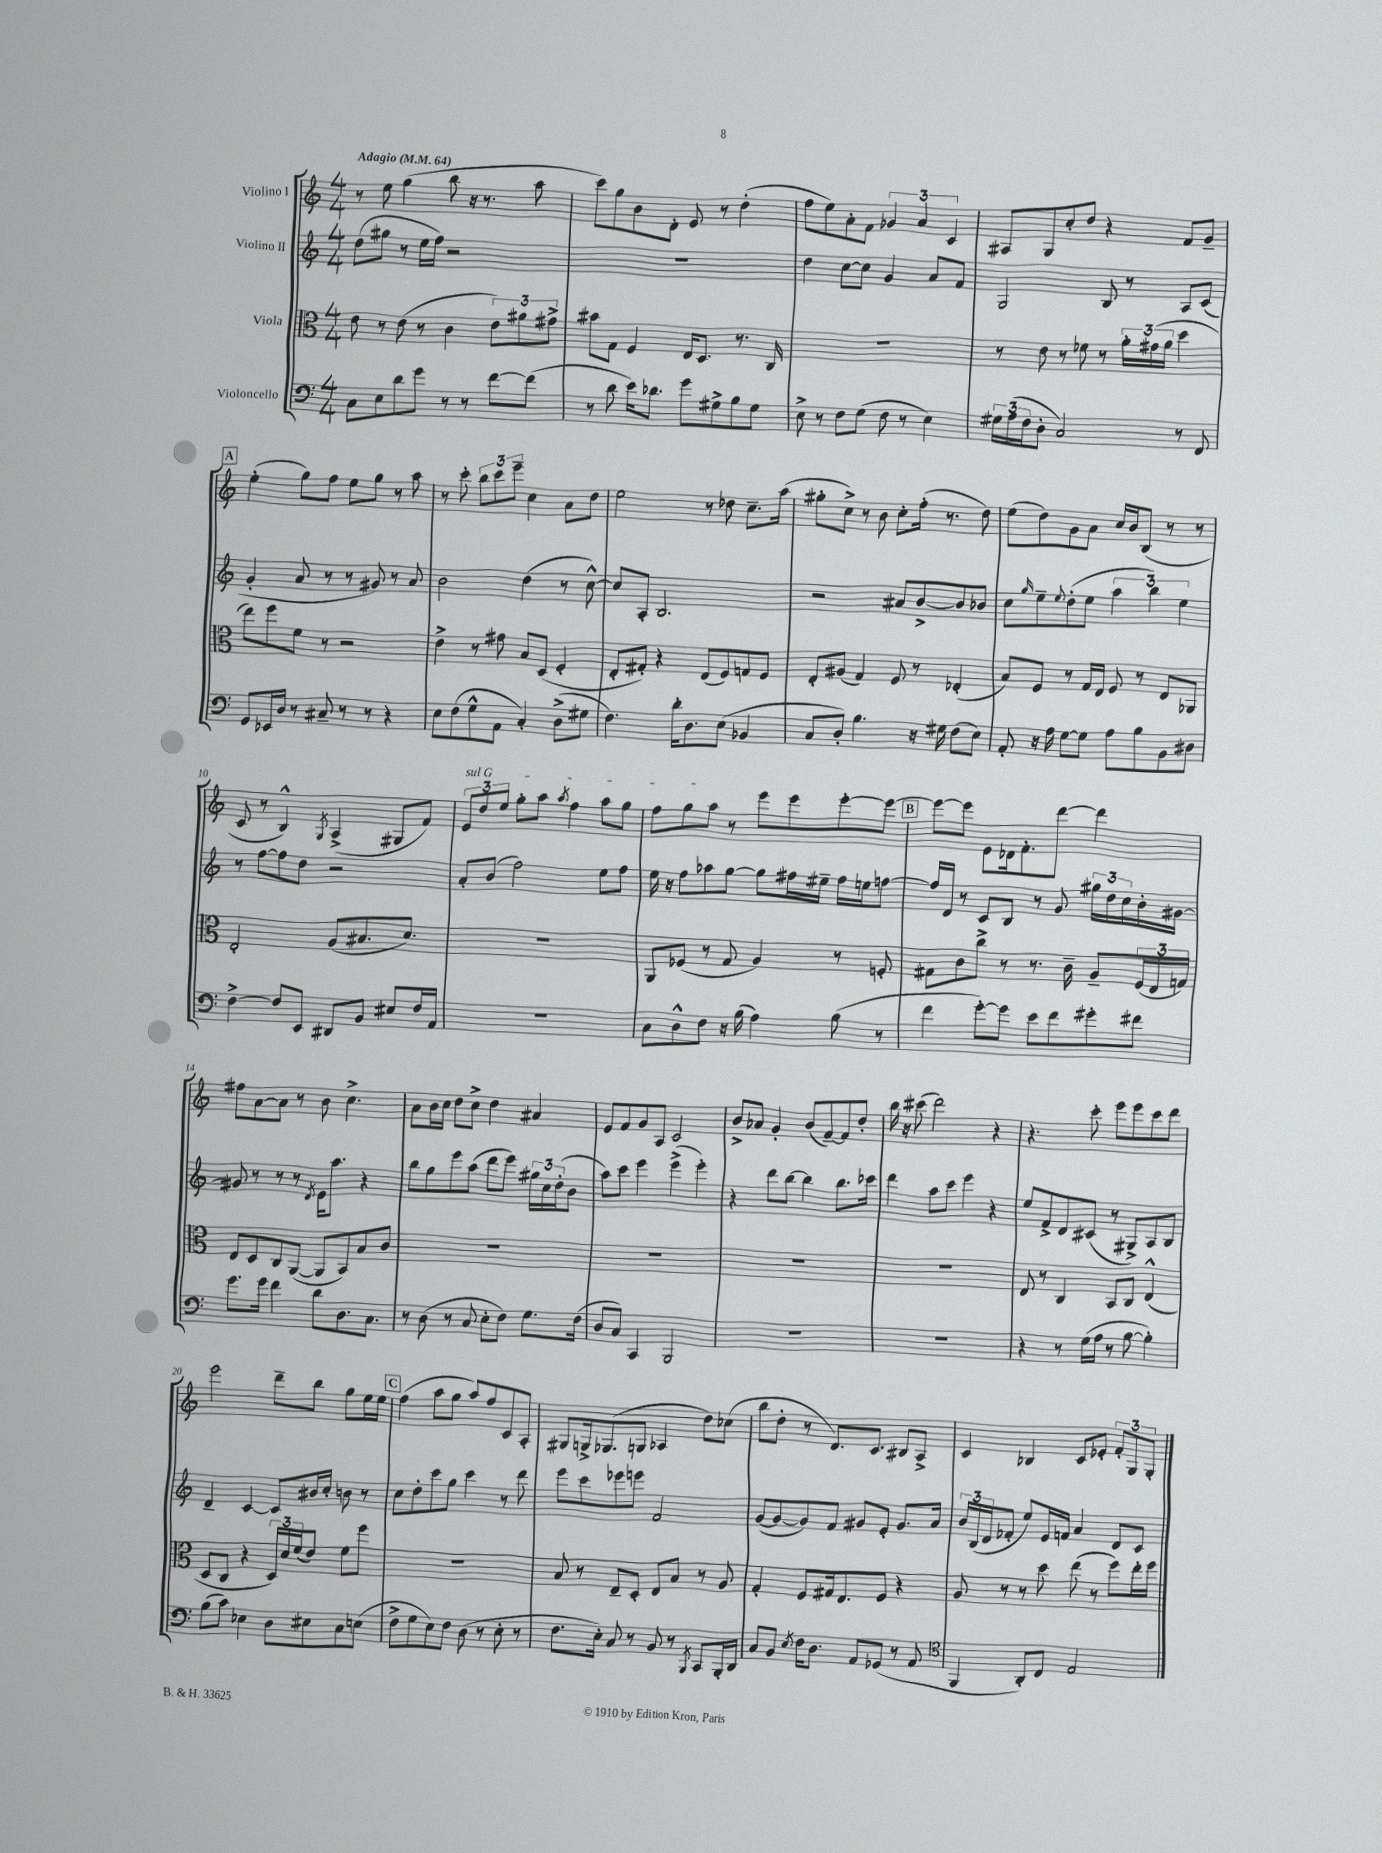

**kern	**kern	**kern	**kern
*staff4	*staff3	*staff2	*staff1
*clefF4	*clefC3	*clefG2	*clefG2
*k[]	*k[]	*k[]	*k[]
*M4/4	*M4/4	*M4/4	*M4/4
*MM64	*MM64	*MM64	*MM64
8C	8e	(8dd	8r
8E	8r	8gg#	8ee
8d	(8e	8r	(4gg
8g	8r	16ee	.
.	.	16ff)	.
8r	4c	2r	8bb
8r	.	.	16r
.	.	.	8.r
[8f	12e)	.	.
.	12a#	.	.
(8f]	.	.	8aa
.	12g#^	.	.
=	=	=	=
8r	8b#	1r	8ccc)
8d	8G	.	8gg
16e)	4F	.	8b
8.d-	.	.	.
.	.	.	8d'
8g	16E	.	8e
.	8.D	.	.
8G#^	.	.	8r
8B	8.r	.	(4dd'
8G#	.	.	.
.	16C	.	.
=	=	=	=
8E^	1r	4dd	8ff
8r	.	.	8ee)
8F	.	[8cc	8a'
(8G	.	8cc]	8f
8F	.	4g	6g-
8r	.	.	.
.	.	.	6a
4E)	.	8a	.
.	.	.	6c
.	.	8f	.
=	=	=	=
24G#	8r	2G	8A#
(24A	.	.	.
24F	.	.	.
8D'	8e	.	8G
2C)	8r	.	8cc'
.	8f-	.	8dd
.	8r	8B	4r
.	24a'	8r	.
.	(24g#	.	.
.	24a	.	.
8r	4dd	8A	8f
8FF	.	(8c	8g~
=	=	=	=
8GG	8ee)	4g'	(4ee'
16EE-	8ff	.	.
16D	.	.	.
8r	8f	8a	8gg)
8C#~	8r	8r	8ff
8r	2r	8r	8ee
8r	.	8g#)	8gg
4r	.	8r	8r
.	.	8a	8aa
=	=	=	=
8E	4e^	2b	8r
(8F	.	.	8ccc'
8G^^	8r	.	12bb
.	.	.	12ccc
8AA	8g#	.	.
.	.	.	12eee~
4C')	8B	(4dd	4cc
.	(8D	.	.
(8D^	4F'	8r	8a
8G#	.	[8cc^^)	8dd
=	=	=	=
4.F)	8E'	8cc]	2ee
.	8G#')	8A'	.
.	4r	2.B	.
16d'	.	.	.
8.D	.	.	.
.	(8E	.	8r
(8E	8F)	.	8dd-
4BB-	8G	.	8.cc~
.	8F	.	.
.	.	.	(16aa
=	=	=	=
8C	8E'	2r	8gg#'
8D')	(8A#	.	8cc^)
4.B	4G)	.	8r
.	.	.	8b
.	8F	8a#	8cc'
16r	8r	[8b^	(16ff'
16G#	.	.	8.r
(8F	(4E-'	8b]	.
8E)	.	8b-	8dd)
=	=	=	=
8AA'	8B)	8cc	(8ee
.	.	16qqgg	.
16r	8F	8ee~	8dd)
16A	.	.	.
.	.	8qqee	.
[8G	8r	(8dd'	8g
8G]	16G	8ee	8a
.	16E	.	.
8A	8F	6aa	16cc
.	.	.	16b
8B	8r	.	(8B
.	.	6bb)	.
8BB	8E	.	8r
.	.	6ee	.
8D#	8AA-	.	8r
=	=	=	=
[4F^	2E'	8r	8c
.	.	[8ff	8r
8F]	.	8ff]	4B^^)
8EE	.	8dd	.
.	.	.	8qG
8DD#	(8A	2r	(4A^
8BB	8.B#	.	.
8E#	.	.	8G#
.	8.d)	.	.
16F	.	.	8f)
16AA	.	.	.
=	=	=	=
1r	1r	8a'	12e
.	.	.	12dd
.	.	(8b	.
.	.	.	12ee
.	.	2ff)	8gg'
.	.	.	8aa
.	.	.	8qaa
.	.	.	4ff
.	.	8ee	8aa
.	.	8ff	8gg
=	=	=	=
8C	8AA	16ee	8ff
.	.	16r	.
8D^^	(8F-	8ff	8gg
8F	8r	8aa-	8aa
16r	8G	[8gg	8r
(16B	.	.	.
4A)	4A)	8gg]	8eee
.	.	16ff#	8eee
.	.	16ee#~	.
(8B	8r	16ff#	[8eee'
.	.	16ee	.
8r	8F'	[8ff	8eee_
=	=	=	=
4f	8G#	16ff]	8eee_
.	.	16d	.
.	8c	8r	8eee]
[8g')	8cc^	8c	8e
8g]	8r	8B	16d-
.	.	.	8.f'
8e	8.r	8r	.
8f	.	8g	[8ddd
.	16c~	.	.
8g#'	8A~	24gg#	4ddd]
.	.	24dd	.
.	.	24cc	.
8f#	(24F	16b'	.
.	24E	.	.
.	.	[16g#	.
.	24G)	.	.
=	=	=	=
8.g	8E	8g#]	8ff#
.	8D	8r	[8a
16g	.	.	.
4f	8C	8r	8a]
.	([8AA	8r	8r
.	.	8qd	.
8d	8AA]	16e	8b
.	.	8.aa	.
8.D	8BB)	.	4.cc^
.	8B	4r	.
8.C	.	.	.
.	8c	.	.
=	=	=	=
8r	1r	8bb	8a
(8D	.	8gg	16b
.	.	.	16cc
8r	.	8eee	8dd
8C	.	(8aa	8cc^
8E'	.	8ddd	4dd
8F)	.	8eee)	.
8.G	.	24gg#	4a#
.	.	24cc	.
.	.	(24dd'	.
.	.	8b	.
(16F	.	.	.
=	=	=	=
8D	1r	8aa)	8e
8C)	.	8ccc	8f
4CC	.	4eee	8g
.	.	.	8A
2BBB	.	(4eee^	2c
.	.	4eee')	.
=	=	=	=
1r	1r	4r	8b^
.	.	.	8a-
.	.	8ddd	4g'
.	.	[8bb	.
.	.	4bb]	(8b
.	.	.	[8f~)
.	.	8.bb	8f]
.	.	.	8dd'
.	.	16ccc-	.
=	=	=	=
1r	1r	4ddd	16bb
.	.	.	16r
.	.	.	(8ccc#
.	.	8aa	2ddd)
.	.	8ccc	.
.	.	4eee	.
.	.	4r	4r
=	=	=	=
4r	8E	8ee	4.r
.	8r	8f^	.
8r	4C	8d	.
(16G	.	(8c#	8ccc'
16A	.	.	.
8r	8BB	8r	8eee
[8B	8C	8G#^)	8eee
4B'])	(4E^^	8A	8ccc
.	.	8B	8ddd
=	=	=	=
(8B	8D	4d~	2eee
8c)	8C	.	.
4E-	4r	[4c	.
8D	24D)	8c]	8ddd~
.	24d	.	.
.	(24f	.	.
8E#	8e)	16b#	8bb
.	.	16cc'	.
8C	8f	8b	8gg
(8E	8ff	8r	16ee
.	.	.	16ee
=	=	=	=
8F^	1r	8cc	(4ff
8G	.	8dd'	.
8E)	.	8ccc	8aa
8F	.	8gg	8gg
(8D	.	4ccc	8aa)
8r	.	.	8ff
8E'	.	8r	8c
8r	.	8ddd	8A'
=	=	=	=
8.F	8B	8eee	8G#
.	8r	8ccc	16G^
16E')	.	.	(8.G-
8C	8E~	8eee-	.
8r	8D'	8eee	8G
8BB	8E	2f	4A-
8r	8B	.	.
8qBBB	.	.	.
8CC	8r	.	8dd)
16BBB'	8A	.	(8cc-
16DD	.	.	.
=	=	=	=
8C	4G'	([8g	8bb
8BB	.	8g_	8dd'
8qE	.	.	.
16F	8F	8g])	8r
8.D	.	.	.
.	16G#	8f	8.d)
.	8.E	.	.
8AA	.	8g#	.
.	.	.	8.c
(8GG-	8F	8e'	.
8r	4r	8.g#	8B#
8AA	.	.	8A^
.	.	16a	.
=	=	=	=
*clefC4	*	*	*
4FF	8A	24b	4c
.	.	(24B	.
.	.	24d	.
.	8r	8f-'	.
8AA')	8r	8ee)	4B-
8C	8dd	16e	.
.	.	16f	.
2E	(8ee	4a	8c
.	8r	.	8e-'
.	8ff)	8d	12f'
.	.	.	12G
.	16ee'	8c	.
.	.	.	12G'
.	16ff	.	.
==	==	==	==
*-	*-	*-	*-
